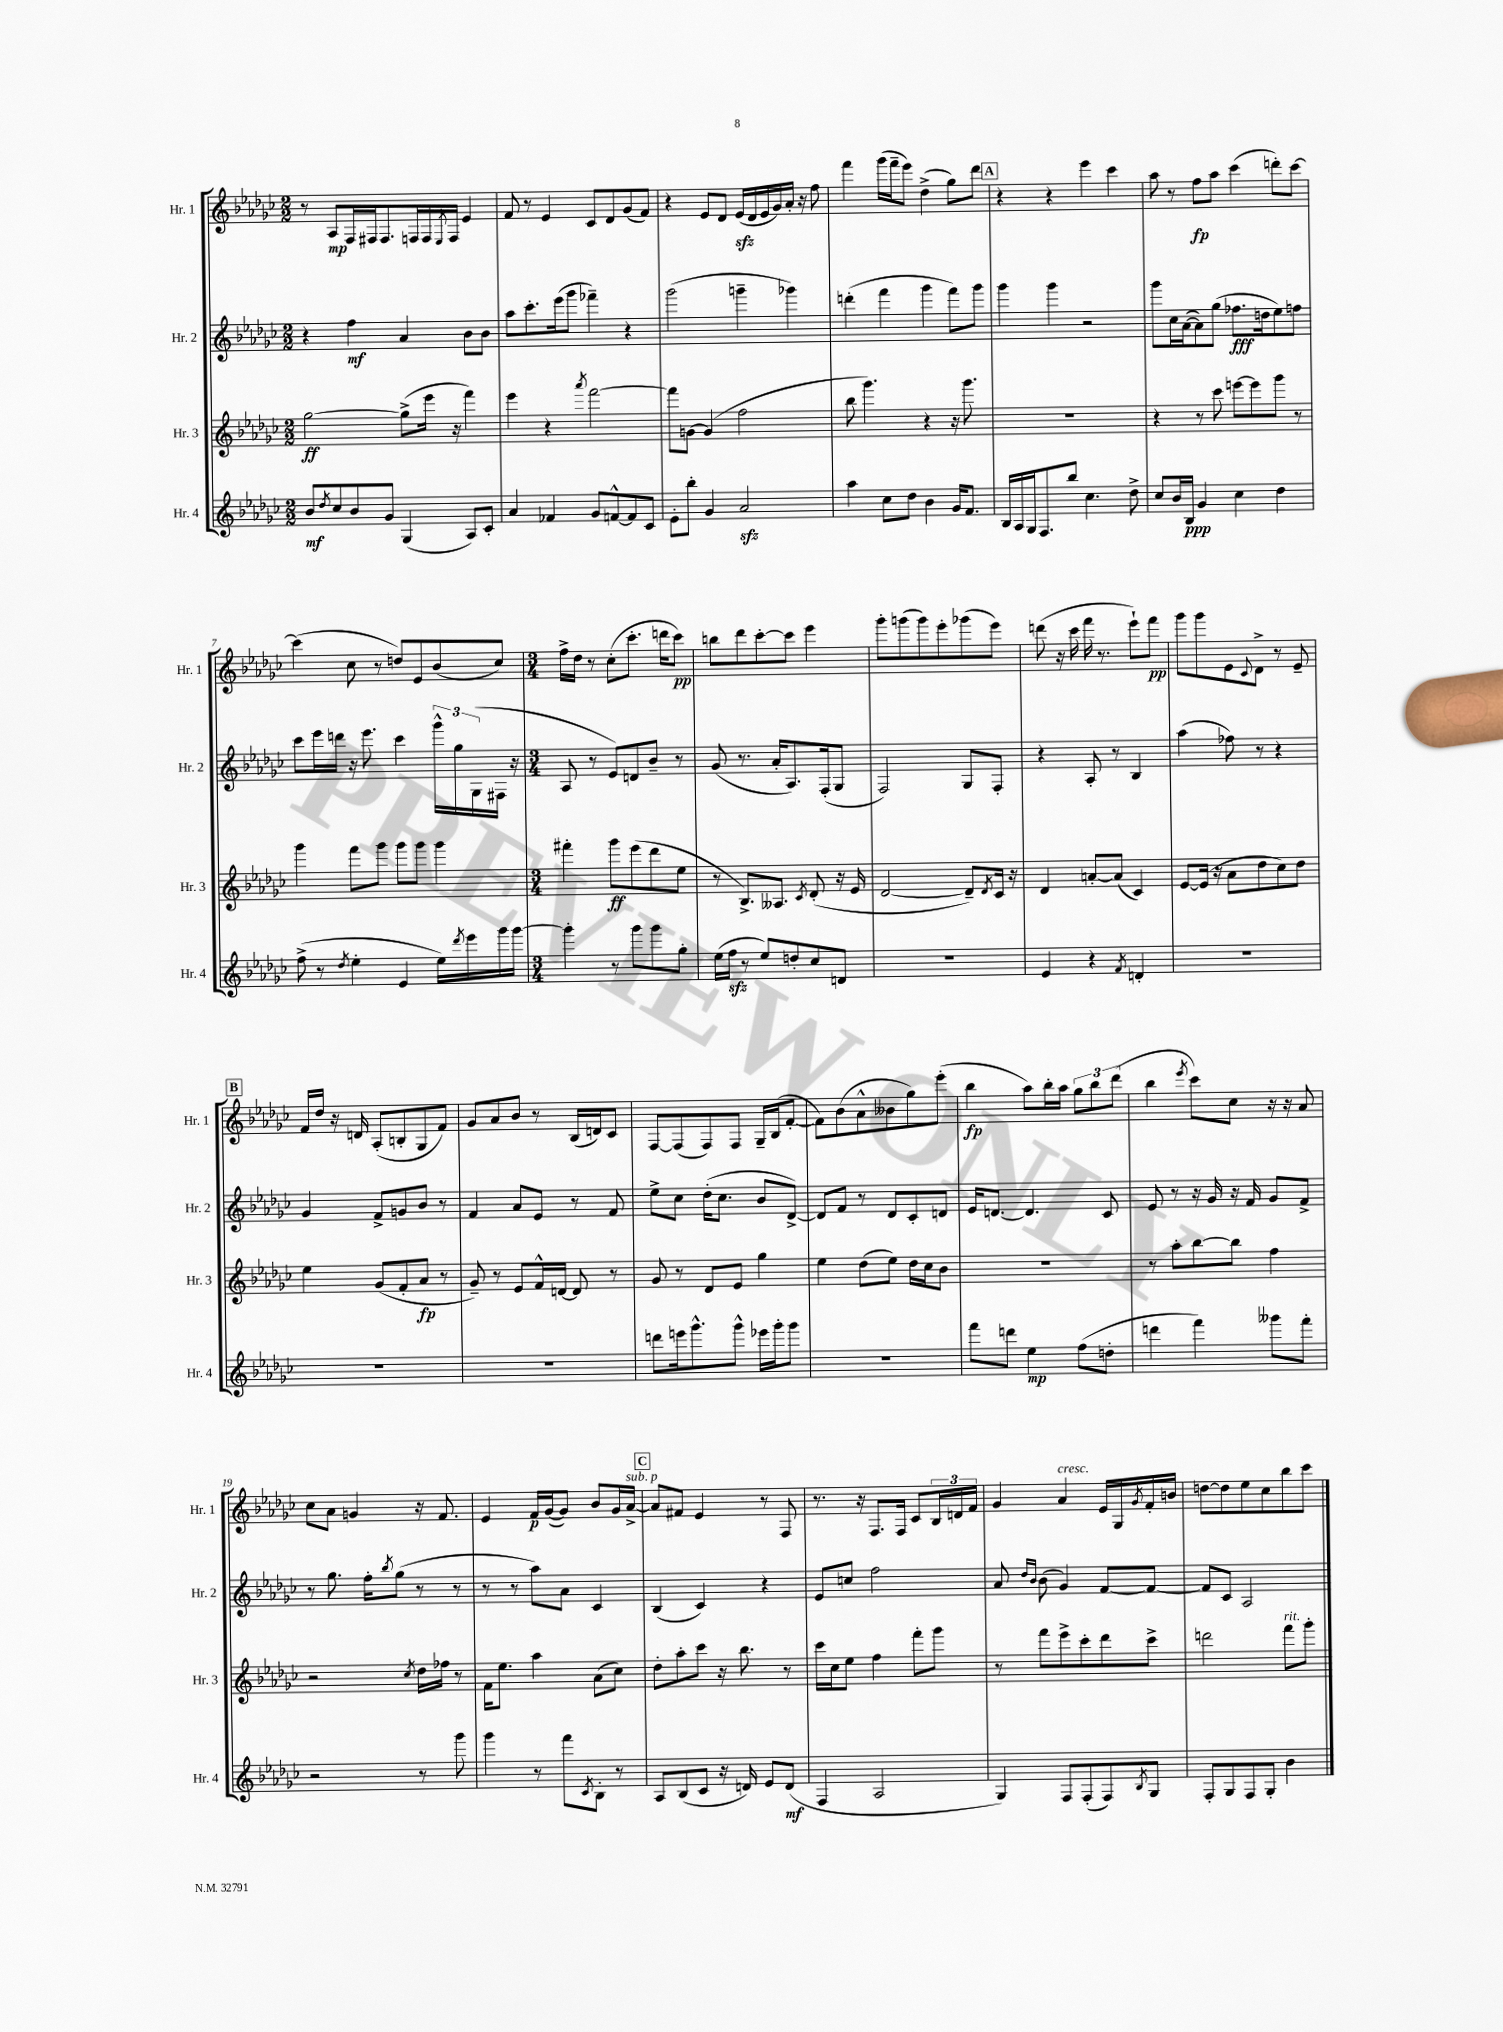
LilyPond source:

<<
\new StaffGroup <<
\new Staff = "s0" \with { instrumentName = "Hr. 1" shortInstrumentName = "Hr. 1" } {
    \clef treble \key ges \major \numericTimeSignature \time 2/2
    r8 aes8\mp f16 fis16 fis8. f16 f16 \acciaccatura { ees8 } f16 ees'4 |
    f'8 r8 ees'4 ces'8 des'8 ges'8( f'8) |
    r4 ees'8 des'8 ees'16\sfz( des'16 ees'16 ges'16) aes'16-. r16 f''8 |
    f'''4 ges'''16( f'''16-- ees'''8) des''4->( ges''8) des'''8 |
    \mark \markup { \box "A" } r4 r4 ees'''4 ces'''4 |
    aes''8 r8 f''8\fp aes''8 ces'''4( d'''8-.) ces'''8~ |
    ces'''4( ces''8 r8 d''8) ees'8 bes'8( ces''8) |
    \numericTimeSignature \time 3/4 f''16-> des''16 r8 ces''8-.( ces'''8.-. d'''16 ces'''8\pp) |
    b''8 des'''8 ces'''8~-. ces'''8 ees'''4 |
    ges'''8-. g'''8( g'''8) ees'''8-. ges'''8( ees'''8) |
    d'''8( r16 ces'''16 f'''16 r8. ees'''8-!) f'''8\pp |
    ges'''8 ges'''8 ees'8 \appoggiatura { ces'8 } des'8-> r8 ees'8-- |
    \mark \markup { \box "B" } f'16 des''16 r16 d'16 aes8-.( b8-. ges8 f'8) |
    ges'8 aes'8 bes'8 r8 bes16( d'16) ces'8 |
    f8~ f8( f8) f8 ges16-- bes16( f'8~-. |
    f'8) bes'8( aes'8-^ beses'8 ges''8) ees'''8-.( |
    bes''4\fp aes''8) bes''16-. aes''16 \tuplet 3/2 { ges''8 bes''8 des'''8( } |
    bes''4 \acciaccatura { ees'''8 } ces'''8) ces''8 r16 r16 aes'8 |
    ces''8 aes'8 g'4 r16 f'8. |
    ees'4 f'16\p ges'16~( ges'8) bes'8 ges'16 aes'16~->^\markup { \italic "sub. p" } |
    \mark \markup { \box "C" } aes'8 fis'8 ees'4 r8 f8 |
    r8. r16 f8. f16 ces'8 \tuplet 3/2 { bes16 d'16 f'16 } |
    ges'4 aes'4^\markup { \italic "cresc." } ees'16 ges16 \acciaccatura { ges'8 } f'16-. b'16 |
    d''8~ d''8 ees''8 ces''8 bes''8 ces'''8 \bar "|." |
}
\new Staff = "s1" \with { instrumentName = "Hr. 2" shortInstrumentName = "Hr. 2" } {
    \clef treble \key ges \major \numericTimeSignature \time 2/2
    r4 f''4\mf aes'4 bes'8 bes'8 |
    aes''8 ces'''8.-. ees'''16( ges'''8 fes'''4--) r4 |
    ges'''2( g'''4-- ges'''4) |
    d'''4-.( f'''4 ges'''4 f'''8) ges'''8 |
    \mark \markup { \box "A" } ges'''4 ges'''4 r2 |
    ges'''8 ces''16 aes'16~( aes'8) ges''8( fes''8.\fff d''16 ees''8) f''8 |
    ces'''8 ees'''16 d'''16 r16 ees'''8. ces'''4 \tuplet 3/2 { ges'''16-^ ges''16 ges16( } fis16 r16 |
    \numericTimeSignature \time 3/4 aes8 r8 ees'8) d'8 bes'8-- r8 |
    ges'8( r8. aes'16-. aes8.) f16-.( ges8 |
    f2) ges8 f8-. |
    r4 aes8-. r8 bes4 |
    aes''4( fes''8) r8 r4 |
    \mark \markup { \box "B" } ges'4 f'8-> g'8 bes'8 r8 |
    f'4 aes'8 ees'8 r8 f'8 |
    ees''8-> ces''8 des''16-.( ces''8. bes'8 des'8~->) |
    des'8 f'8 r8 des'8 ces'8-. d'8 |
    ees'16 d'8.~ d'4. ces'8 |
    ees'8 r8 r16 ges'16 r16 f'16 ges'8 f'8-> |
    r8 ges''8. f''16-. \acciaccatura { bes''8 } ges''8( r8 r8 |
    r8 r8 aes''8) aes'8 ces'4 |
    \mark \markup { \box "C" } bes4( ces'4) r4 |
    ees'8 c''8 f''2 |
    aes'8 \grace { des''16 bes'16 } bes'8( ges'4) f'8~ f'8~ |
    f'8 ces'8 aes2 \bar "|." |
}
\new Staff = "s2" \with { instrumentName = "Hr. 3" shortInstrumentName = "Hr. 3" } {
    \clef treble \key ges \major \numericTimeSignature \time 2/2
    ges''2~\ff ges''8->( ees'''16 r16 f'''4) |
    ees'''4 r4 \acciaccatura { aes'''8 } f'''2~ |
    f'''8 g'8~ g'4( f''2 |
    bes''8 ges'''4.) r4 r16 ges'''8. |
    \mark \markup { \box "A" } R1 |
    r4 r8 ces'''8 e'''8~ e'''8 ges'''8 r8 |
    ges'''4 f'''8 ges'''8 ges'''8 ges'''8 ges'''4 |
    \numericTimeSignature \time 3/4 fis'''4-. ges'''8\ff ees'''8( des'''8 ees''8 |
    r8 bes8.->) aeses8. \acciaccatura { ces'8 } des'8-.( r16 ees'16 |
    des'2~ des'8--) \acciaccatura { des'8 } ces'16 r16 |
    des'4 a'8~-. a'8( ces'4) |
    ees'8~ ees'16( r16 aes'8 des''8 ces''8) des''8 |
    \mark \markup { \box "B" } ees''4 ges'8( f'8-. aes'8\fp r8 |
    ges'8--) r8 ees'8 f'16-^ d'16~ d'8 r8 |
    ges'8 r8 des'8 ees'8 ges''4 |
    ees''4 des''8( ees''8) des''16 ces''16 bes'8 |
    R2. |
    r8 aes''8-. bes''8~ bes''8 f''4 |
    r2 \acciaccatura { ces''8 } des''16 fes''16 r8 |
    f'16 ees''8. aes''4 aes'8( ces''8) |
    \mark \markup { \box "C" } des''8-. aes''8-. ces'''8 r16 bes''8. r8 |
    ces'''16 ces''16 ees''8 f''4 f'''8-. ges'''8 |
    r8 f'''8 ees'''8-> ces'''8-. des'''8 ces'''8-> |
    d'''2 f'''8^\markup { \italic "rit." } ges'''8-. \bar "|." |
}
\new Staff = "s3" \with { instrumentName = "Hr. 4" shortInstrumentName = "Hr. 4" } {
    \clef treble \key ges \major \numericTimeSignature \time 2/2
    bes'8\mf \acciaccatura { des''8 } ces''8 bes'8 ges'8 ges4( aes8) ces'8-. |
    aes'4 fes'4 ges'8 f'8~-^ f'8 ces'8 |
    ees'8-. bes''8-. ges'4 aes'2\sfz |
    aes''4 ces''8 des''8 bes'4 ges'16 f'8. |
    \mark \markup { \box "A" } bes16 aes16 ges16 f8. bes''8 ces''4. des''8-> |
    ces''8 bes'16 bes16\ppp ges'4 ces''4 des''4 |
    f''8->( r8 \acciaccatura { des''8 } ees''4-. ees'4 ees''16) \acciaccatura { des'''8 } ees'''16 ges'''16 ges'''16~ |
    \numericTimeSignature \time 3/4 ges'''4-. r8 ges'''8 ges'''8 ges''8-. |
    ees''16( f''16\sfz r8 ees''8) d''8-. ces''8 d'8 |
    R2. |
    ees'4 r4 \acciaccatura { f'8 } d'4-. |
    R2. |
    \mark \markup { \box "B" } R2. |
    R2. |
    d'''8 e'''16 ges'''8.-^ ges'''8-^ ees'''16 ges'''16-. ges'''8 |
    R2. |
    f'''8 d'''8 ees''4\mp f''8( d''8-. |
    d'''4 f'''4) geses'''8 f'''8-. |
    r2 r8 ges'''8 |
    ges'''4 r8 f'''8 \acciaccatura { ces'8 } bes8-. r8 |
    \mark \markup { \box "C" } aes8 bes8( ces'8 r16 d'16) ees'8 d'8\mf( |
    f4 aes2 |
    ges4) f8 f8-.( f8) \acciaccatura { bes8 } ges8 |
    f8-. ges8 f8 ges8-. bes'4 \bar "|." |
}
>>
>>
